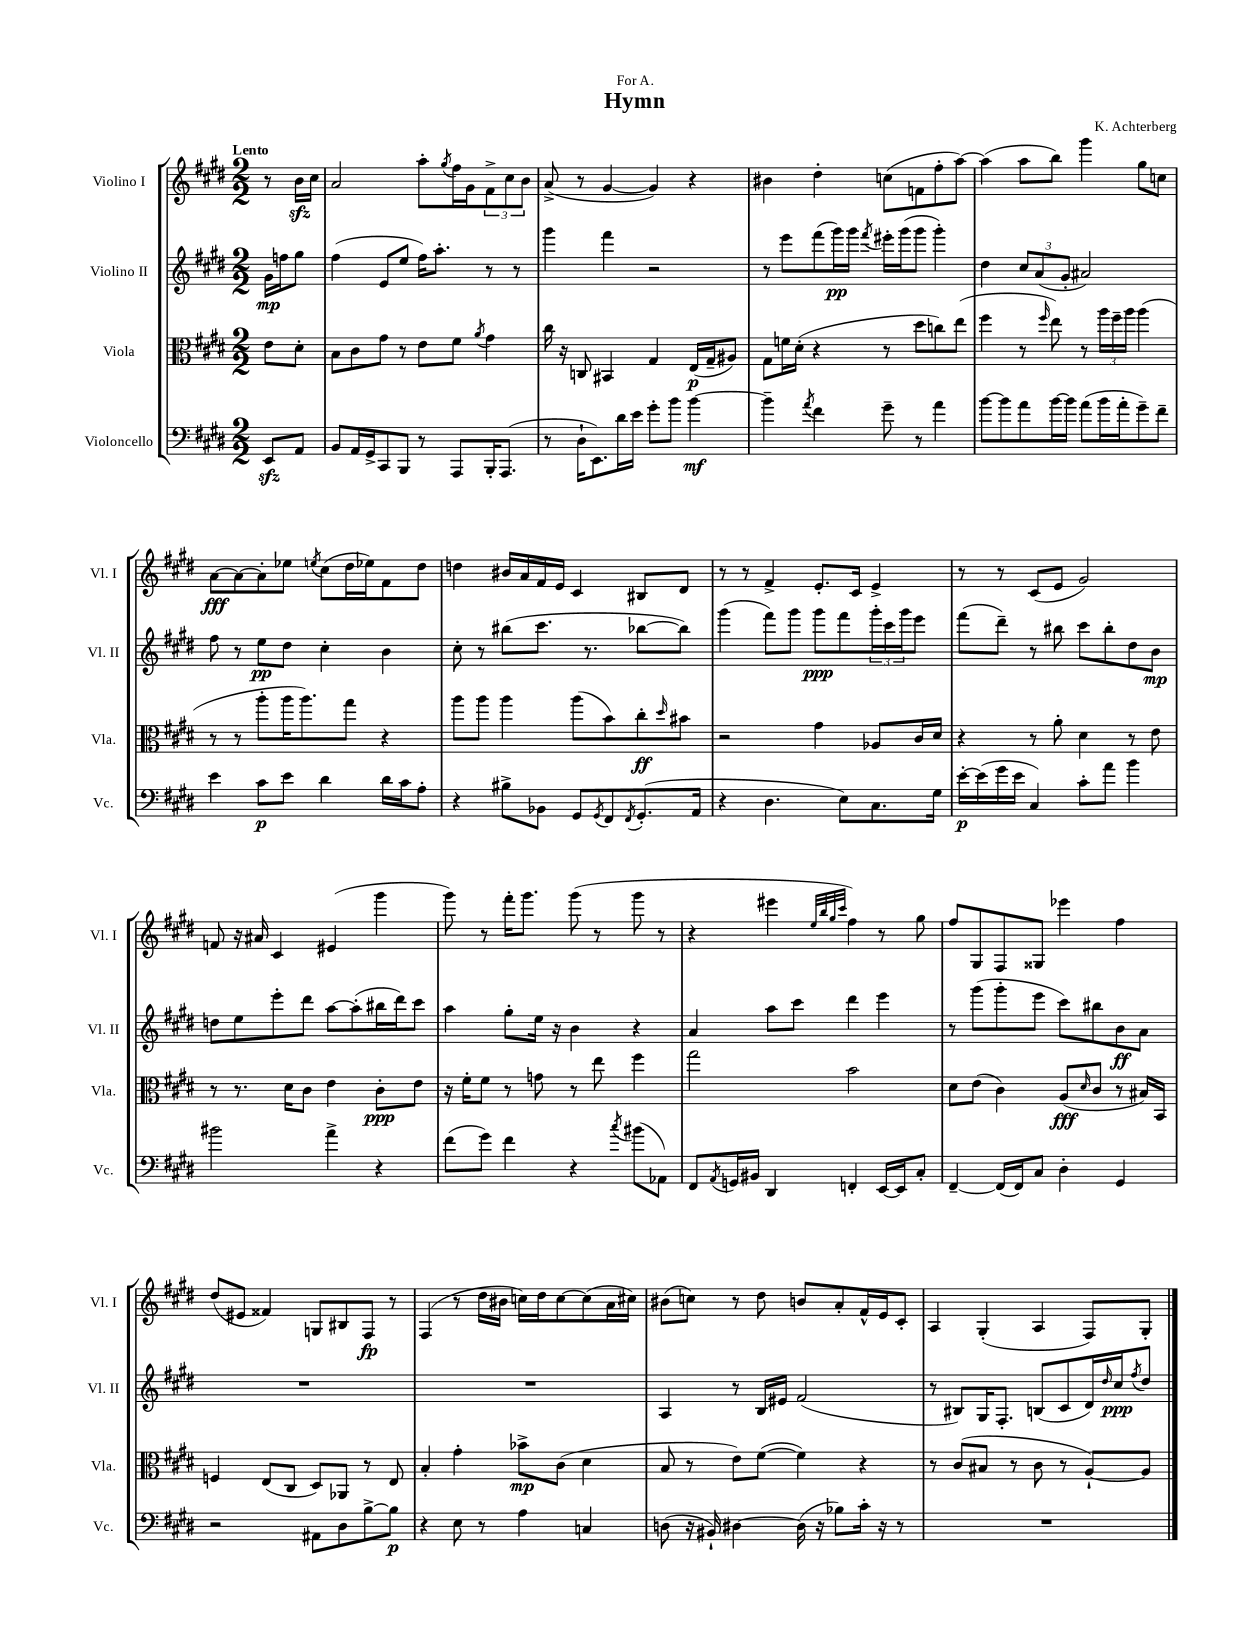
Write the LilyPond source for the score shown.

\header { title = "Hymn" composer = "K. Achterberg" dedication = "For A." }
<<
\new StaffGroup <<
\new Staff = "s0" \with { instrumentName = "Violino I" shortInstrumentName = "Vl. I" } {
    \clef treble \key e \major \numericTimeSignature \time 2/2 \partial 4 \tempo "Lento"
    r8 b'16\sfz cis''16 |
    a'2 a''8-. \acciaccatura { gis''8 } fis''16 gis'16 \tuplet 3/2 { fis'8-> cis''8 b'8 } |
    a'8->( r8 gis'4~ gis'4) r4 |
    bis'4 dis''4-. c''8( f'8 fis''8-. a''8~) |
    a''4( a''8 b''8) gis'''4 gis''8 c''8 |
    a'8~\fff a'8~ a'8-. ees''8 \acciaccatura { e''8 } cis''8( dis''16 ees''16) fis'8 dis''8 |
    d''4 bis'16 a'16 fis'16 e'16 cis'4 bis8 dis'8 |
    r8 r8 fis'4-> e'8.-. cis'16 e'4-> |
    r8 r8 cis'8( e'8 gis'2) |
    f'8 r16 ais'16 cis'4 eis'4( gis'''4 |
    gis'''8) r8 fis'''16-. gis'''8. gis'''8( r8 gis'''8 r8 |
    r4 eis'''4 \grace { e''32 b''32 gis''32 cis'''32 } fis''4) r8 gis''8 |
    fis''8 gis8 fis8 gisis8 ees'''4 fis''4 |
    dis''8( eis'8 fisis'4) g8 bis8 fis8\fp r8 |
    fis4( r8 dis''16 bis'16 c''16) dis''16 c''8~ c''8( a'16 cis''16) |
    bis'8( c''8) r8 dis''8 b'8 a'8-. fis'16-^ e'16 cis'8-. |
    a4 gis4-.( a4 fis8) gis8-. \bar "|." |
}
\new Staff = "s1" \with { instrumentName = "Violino II" shortInstrumentName = "Vl. II" } {
    \clef treble \key e \major \numericTimeSignature \time 2/2 \partial 4
    gis'16\mp f''16 gis''8 |
    fis''4( e'8 e''8 fis''16) a''8.-. r8 r8 |
    gis'''4 fis'''4 r2 |
    r8 e'''8 fis'''8( gis'''16\pp) gis'''16 \acciaccatura { fis'''8 } eis'''16-. gis'''16( gis'''8 gis'''4-.) |
    dis''4 \tuplet 3/2 { cis''8 a'8( gis'8-. } ais'2) |
    fis''8 r8 e''8\pp dis''8 cis''4-. b'4 |
    cis''8-. r8 bis''8( cis'''8. r8. bes''8~ bes''8) |
    gis'''4( fis'''8) gis'''8 gis'''8\ppp fis'''8 \tuplet 3/2 { gis'''16-. cis'''16 gis'''16 } e'''8 |
    fis'''8( dis'''8--) r8 bis''8 cis'''8 bis''8-. dis''8 b'8\mp |
    d''8 e''8 e'''8-. dis'''8 a''8~ a''8-.( bis''16 dis'''16) cis'''8 |
    a''4 gis''8-. e''16 r16 b'4 r4 |
    a'4 a''8 cis'''8 dis'''4 e'''4 |
    r8 gis'''8( gis'''8-. e'''8 cis'''8) bis''8 b'8\ff a'8 |
    R1 |
    R1 |
    a4 r8 b16 eis'16 fis'2( |
    r8 bis8) gis16 fis8.-. b8( cis'8 dis'16) \grace { dis''16 } cis''16\ppp \acciaccatura { fis''8 } dis''8 \bar "|." |
}
\new Staff = "s2" \with { instrumentName = "Viola" shortInstrumentName = "Vla." } {
    \clef alto \key e \major \numericTimeSignature \time 2/2 \partial 4
    e'8 dis'8-. |
    b8 cis'8 gis'8 r8 e'8 fis'8 \acciaccatura { a'8 } gis'4 |
    cis''16 r16 c8 bis,4 gis4 e16\p( gis16-- ais8) |
    gis8 f'16 dis'16-.( r4 r8 dis''8 c''8) e''8( |
    fis''4 r8 \grace { fis''16 } e''8) r8 \tuplet 3/2 { a''16 fis''16-- a''16 } a''4( |
    r8 r8 a''8-. a''16 a''8.) gis''8 r4 |
    a''8 a''8 a''4 a''8( b'8) cis''8-.\ff \grace { dis''16 } bis'8 |
    r2 gis'4 aes8 cis'16 dis'16 |
    r4 r8 a'8-. dis'4 r8 e'8 |
    r8 r8. dis'16 cis'8 e'4 cis'8-.\ppp e'8 |
    r16 fis'16-. fis'8 r8 g'8 r8 e''8 fis''4 |
    gis''2 b'2 |
    dis'8 e'8( cis'4) a8\fff( \grace { dis'16 } cis'8 r8 bis16) b,16 |
    f4 e8( cis8 dis8) aes,8 r8 e8 |
    b4-. gis'4-. bes'8->\mp cis'8( dis'4 |
    b8 r8 e'8) fis'8~( fis'4) r4 |
    r8 cis'8( bis8 r8 cis'8 r8 a8~-!) a8 \bar "|." |
}
\new Staff = "s3" \with { instrumentName = "Violoncello" shortInstrumentName = "Vc." } {
    \clef bass \key e \major \numericTimeSignature \time 2/2 \partial 4
    e,8\sfz a,8 |
    b,8 a,16 gis,16-> cis,8 b,,8 r8 a,,8 b,,16-. a,,8.( |
    r8 dis16-! e,8.) dis'16 e'16 gis'8-. b'8 b'4~\mf |
    b'4-- \acciaccatura { a'8 } fis'4 gis'8-- r8 a'4 |
    b'8~ b'8 a'8 b'16~ b'16 a'8( b'16 a'16-. gis'8--) fis'8-- |
    e'4 cis'8\p e'8 dis'4 dis'16 cis'16 a8-. |
    r4 bis8-> bes,8 gis,8 \acciaccatura { gis,8 } fis,8 \acciaccatura { fis,8 } gis,8.-.( a,16 |
    r4 dis4. e8) cis8. gis16 |
    e'16~-.\p e'16( gis'16 e'16 cis4) cis'8-. a'8 b'4 |
    bis'2 a'4-> r4 |
    fis'8( gis'8) fis'4 r4 \acciaccatura { cis''8 } bis'8( aes,8) |
    fis,8 \acciaccatura { a,8 } g,16 bis,16 dis,4 f,4-. e,16~ e,16 cis8-. |
    fis,4~-- fis,16( fis,16) cis8 dis4-. gis,4 |
    r2 ais,8 dis8 b8~-> b8\p |
    r4 e8 r8 a4 c4 |
    d8( r16 bis,16-!) dis4~ dis16( r16 bes8) cis'16-. r16 r8 |
    R1 \bar "|." |
}
>>
>>
\layout { \context { \Score \remove "Bar_number_engraver" } }
